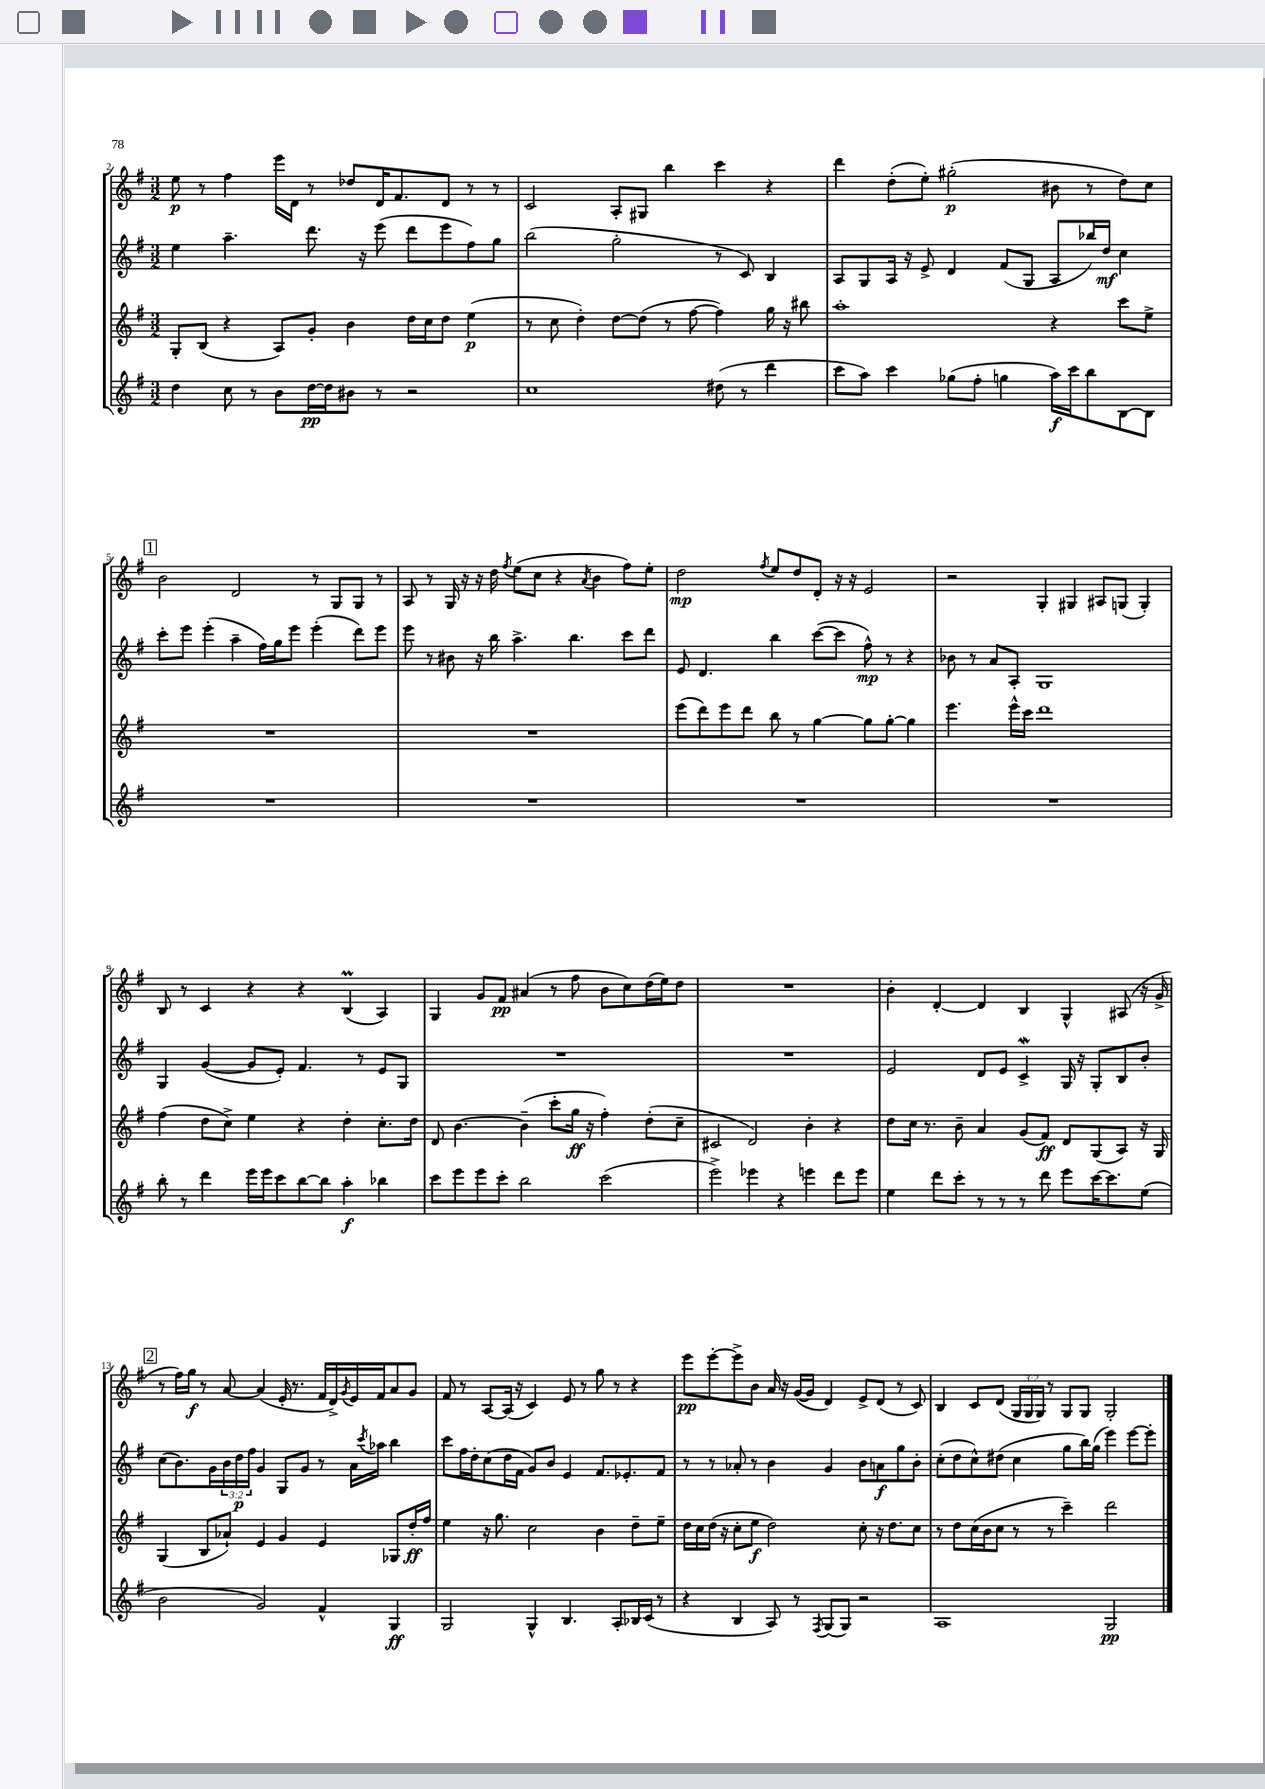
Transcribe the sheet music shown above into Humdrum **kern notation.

**kern	**dynam	**kern	**dynam	**kern	**dynam	**kern	**dynam
*part4	*part4	*part3	*part3	*part2	*part2	*part1	*part1
*staff4	*staff4	*staff3	*staff3	*staff2	*staff2	*staff1	*staff1
*clefG2	*	*clefG2	*	*clefG2	*	*clefG2	*
*k[f#]	*	*k[f#]	*	*k[f#]	*	*k[f#]	*
*M3/2	*	*M3/2	*	*M3/2	*	*M3/2	*
=2	=2	=2	=2	=2	=2	=2	=2
4dd\	.	8G'/L	.	4ee\	.	8ee\	p
.	.	(8B/J	.	.	.	8r	.
8cc\	.	4r	.	4.aa~\	.	4ff#\	.
8r	.	.	.	.	.	.	.
8b\L	.	8A/L)	.	.	.	16eee\LL	.
.	.	.	.	.	.	16d\JJ	.
[16dd\L	pp	8g'/J	.	8.ddd\	.	8r	.
16dd\J]	.	.	.	.	.	.	.
8b#X\J	.	4b\	.	.	.	8dd-X/L	.
.	.	.	.	16r	.	.	.
8r	.	.	.	(8eee\	.	16d/K	.
.	.	.	.	.	.	8.f#/	.
2r	.	16dd\LL	.	8ddd\L	.	.	.
.	.	16cc\J	.	.	.	.	.
.	.	8dd\J	.	8eee\	.	8d/J	.
.	.	(4ee\	p	8ff#\)	.	8r	.
.	.	.	.	8gg\J	.	8r	.
=3	=3	=3	=3	=3	=3	=3	=3
1cc	.	8r	.	(2bb\	.	2c/	.
.	.	8cc\	.	.	.	.	.
.	.	4dd'\)	.	.	.	.	.
.	.	[8dd\L	.	2gg'\	.	8A'/L	.
.	.	(8dd\J]	.	.	.	8G#X/J	.
.	.	8r	.	.	.	4bb\	.
.	.	[8ff#\	.	.	.	.	.
(8dd#X\	.	4ff#\])	.	8r	.	4ccc\	.
8r	.	.	.	8c/)	.	.	.
4ddd\	.	16gg\	.	4B/	.	4r	.
.	.	16r	.	.	.	.	.
.	.	8bb#X\	.	.	.	.	.
=4	=4	=4	=4	=4	=4	=4	=4
8ccc\L	.	1aa'	.	8A/L	.	4ddd\	.
8aa\J)	.	.	.	8G/	.	.	.
4ccc\	.	.	.	16A/Jk	.	(8dd'\L	.
.	.	.	.	16r	.	.	.
.	.	.	.	8e^/	.	8ee'\J)	.
(8gg-X\L	.	.	.	4d/	.	(2gg#X'\	p
8ff#'\J	.	.	.	.	.	.	.
4ggn\	.	.	.	(8f#/L	.	.	.
.	.	.	.	8G/J	.	.	.
16aa\LL)	f	4r	.	8A/L	.	8b#X\	.
16ccc\J	.	.	.	.	.	.	.
8bb\	.	.	.	16bb-X/L)	.	8r	.
.	.	.	.	16dd/JJ	mf	.	.
[8B\	.	8ccc\L	.	4cc\	.	8dd\L)	.
8B\J]	.	8ee^\J	.	.	.	8cc\J	.
!!LO:LB:g=z
!!LO:REH:place=s1:t=1
=5	=5	=5	=5	=5	=5	=5	=5
1.r	.	1.r	.	8ccc'\L	.	2b\	.
.	.	.	.	8eee\J	.	.	.
.	.	.	.	(4eee'\	.	.	.
.	.	.	.	4aa~\	.	2d/	.
.	.	.	.	16ff#\LL)	.	.	.
.	.	.	.	16gg\J	.	.	.
.	.	.	.	8eee\J	.	.	.
.	.	.	.	(4eee'\	.	8r	.
.	.	.	.	.	.	8G/L	.
.	.	.	.	8ddd\L)	.	8G/J	.
.	.	.	.	8eee\J	.	8r	.
=6	=6	=6	=6	=6	=6	=6	=6
1.r	.	1.r	.	8eee\	.	8A/	.
.	.	.	.	8r	.	8r	.
.	.	.	.	8b#X\	.	16G/	.
.	.	.	.	.	.	16r	.
.	.	.	.	16r	.	16r	.
.	.	.	.	16bb\	.	16dd\	.
.	.	.	.	.	.	8qff#/	.
.	.	.	.	4.aa^\	.	(8ee\L	.
.	.	.	.	.	.	8cc\J	.
.	.	.	.	.	.	4r	.
.	.	.	.	4.bb\	.	.	.
.	.	.	.	.	.	8qa/	.
.	.	.	.	.	.	4b\	.
.	.	.	.	8ccc\L	.	8ff#\L)	.
.	.	.	.	8ddd\J	.	8ee'\J	.
=7	=7	=7	=7	=7	=7	=7	=7
1.r	.	(8eee\L	.	8e/	.	2dd\	mp
.	.	8ddd\)	.	4.d/	.	.	.
.	.	8eee\	.	.	.	.	.
.	.	8ddd\J	.	.	.	.	.
.	.	.	.	.	.	8qff#/	.
.	.	8bb\	.	4bb\	.	8ee/L	.
.	.	8r	.	.	.	8dd/	.
.	.	[4gg\	.	([8ccc\L	.	8d'/J	.
.	.	.	.	8ccc\J]	.	16r	.
.	.	.	.	.	.	16r	.
.	.	8gg\L]	.	8ff#^^\)	mp	2e/	.
.	.	[8gg'\J	.	8r	.	.	.
.	.	4gg\]	.	4r	.	.	.
=8	=8	=8	=8	=8	=8	=8	=8
1.r	.	4.eee\	.	8b-X\	.	2r	.
.	.	.	.	8r	.	.	.
.	.	.	.	8a/L	.	.	.
.	.	16eee^^\LL	.	8A'/J	.	.	.
.	.	16ccc\JJ	.	.	.	.	.
.	.	1ddd	.	1G	.	4G'/	.
.	.	.	.	.	.	4G#X/	.
.	.	.	.	.	.	8A#X/L	.
.	.	.	.	.	.	(8Gn/J	.
.	.	.	.	.	.	4G'/)	.
!!LO:LB:g=z
=9	=9	=9	=9	=9	=9	=9	=9
8bb'\	.	(4ff#\	.	4G/	.	8B/	.
8r	.	.	.	.	.	8r	.
4ddd\	.	8dd\L	.	([4g/	.	4c/	.
.	.	8cc^\J)	.	.	.	.	.
16eee\LL	.	4ee\	.	8g/L]	.	4r	.
16eee\J	.	.	.	.	.	.	.
8ccc\	.	.	.	8e'/J)	.	.	.
[8bb\	.	4r	.	4.f#/	.	4r	.
8bb\J]	.	.	.	.	.	.	.
4aa'\	f	4dd'\	.	.	.	(4Bm/	.
.	.	.	.	8r	.	.	.
4bb-X\	.	8.cc'\L	.	8e/L	.	4A/)	.
.	.	.	.	8G/J	.	.	.
.	.	16dd\Jk	.	.	.	.	.
=10	=10	=10	=10	=10	=10	=10	=10
8ccc\L	.	8d/	.	1.r	.	4G/	.
8eee\	.	[4.b\	.	.	.	.	.
8eee\	.	.	.	.	.	8g/L	.
8ccc'\J	.	.	.	.	.	8f#/J	pp
2bb\	.	(4b~\]	.	.	.	(4a#X/	.
.	.	8ccc'\L	.	.	.	8r	.
.	.	16gg\Jk	ff	.	.	8ff#\	.
.	.	16r	.	.	.	.	.
(2ccc\	.	4ff#'\)	.	.	.	8b\L	.
.	.	.	.	.	.	8cc\)	.
.	.	(8dd'\L	.	.	.	(16dd\L	.
.	.	.	.	.	.	16ee\J)	.
.	.	8cc~\J	.	.	.	8dd\J	.
=11	=11	=11	=11	=11	=11	=11	=11
2eee^\)	.	2c#X/	.	1.r	.	1.r	.
4eee-X\	.	2d/)	.	.	.	.	.
4r	.	.	.	.	.	.	.
4eeen\	.	4b'\	.	.	.	.	.
8ddd\L	.	4r	.	.	.	.	.
8eee\J	.	.	.	.	.	.	.
=12	=12	=12	=12	=12	=12	=12	=12
4ee\	.	8dd\L	.	2e/	.	4b'\	.
.	.	16cc\Jk	.	.	.	.	.
.	.	8.r	.	.	.	.	.
8ddd\L	.	.	.	.	.	[4d'/	.
8ccc'\J	.	8b~\	.	.	.	.	.
8r	.	4a/	.	8d/L	.	4d/]	.
8r	.	.	.	8e/J	.	.	.
8r	.	(8g/L	.	4cw^/	.	4B/	.
8ddd\	.	8f#/J)	ff	.	.	.	.
8eee\L	.	8d/L	.	16G/	.	4G^^/	.
.	.	.	.	16r	.	.	.
[16ccc\K	.	(8G/	.	8G'/L	.	.	.
8.ccc\]	.	.	.	.	.	.	.
.	.	8A/J)	.	8B/	.	(8A#X/	.
(8ee\J	.	16r	.	8b'/J	.	16r	.
.	.	16G/	.	.	.	16g^/	.
!!LO:LB:g=z
!!LO:REH:place=s1:t=2
=13	=13	=13	=13	=13	=13	=13	=13
2b\	.	(4G/	.	(8cc\L	.	8r	.
.	.	.	.	8.b\)	.	16ff#\LL)	.
.	.	.	.	.	.	16gg\JJ	f
.	.	8B/L	.	.	.	8r	.
.	.	.	.	16g\L	.	.	.
.	.	8a-X`/J)	.	24b\	.	[8a/	.
.	.	.	.	24dd\	p	.	.
.	.	.	.	24ff#\JJ	.	.	.
2g/)	.	4e/	.	4g/	.	(4a/]	.
.	.	4g/	.	8G/L	.	16e'/	.
.	.	.	.	.	.	8.r	.
.	.	.	.	8g/J	.	.	.
4f#^^/	.	4e/	.	8r	.	16f#/LL	.
.	.	.	.	.	.	16d^/)	.
.	.	.	.	.	.	8qg/	.
.	.	.	.	16a\LL	.	16e/	.
.	.	.	.	8qccc/	.	.	.
.	.	.	.	16aa-X\JJ	.	16f#/J	.
4G/	ff	8G-X/L	.	4bb\	.	8a/	.
.	.	16dd'/L	ff	.	.	8g/J	.
.	.	16ff#/JJ	.	.	.	.	.
=14	=14	=14	=14	=14	=14	=14	=14
2G/	.	4ee\	.	8ccc\L	.	8f#/	.
.	.	.	.	16ff#\L	.	8r	.
.	.	.	.	16dd'\J	.	.	.
.	.	16r	.	(8cc\	.	[8A/L	.
.	.	8.gg\	.	.	.	.	.
.	.	.	.	16dd\L	.	(16A/Jk]	.
.	.	.	.	16f#\JJ	.	16r	.
4G^^/	.	2cc\	.	8g/L)	.	4c/)	.
.	.	.	.	8b/J	.	.	.
4.B/	.	.	.	4e/	.	8e/	.
.	.	.	.	.	.	8r	.
.	.	4b\	.	8.f#/L	.	8gg\	.
8A'/L	.	.	.	.	.	8r	.
.	.	.	.	8.e-X'/	.	.	.
16B-X/L	.	8dd~\L	.	.	.	4r	.
(16c/JJ	.	.	.	.	.	.	.
8r	.	8ee~\J	.	8f#/J	.	.	.
=15	=15	=15	=15	=15	=15	=15	=15
4r	.	16dd\LL	.	8r	.	8eee\L	pp
.	.	16cc\	.	.	.	.	.
.	.	(16dd\JJ	.	8r	.	[8eee'\	.
.	.	16r	.	.	.	.	.
4B/	.	8cc'\L	.	8a-X'/	.	8eee^\]	.
.	.	8ee\J	f	8r	.	8b\J	.
8A/)	.	2dd\)	.	4b\	.	16a/	.
.	.	.	.	.	.	16r	.
8r	.	.	.	.	.	([16g/LL	.
.	.	.	.	.	.	16g/JJ]	.
8qF#/	.	.	.	.	.	.	.
(8G/L	.	.	.	4g/	.	4d/)	.
8G/J)	.	.	.	.	.	.	.
2r	.	8cc'\	.	8b\L	.	8e^/L	.
.	.	16r	.	8an\	f	(8d/J	.
.	.	8.dd\L	.	.	.	.	.
.	.	.	.	8gg\	.	8r	.
.	.	8cc\J	.	8b'\J	.	8c/)	.
=16	=16	=16	=16	=16	=16	=16	=16
1A	.	8r	.	(8cc'\L	.	4B/	.
.	.	8dd\L	.	8dd\	.	.	.
.	.	(16cc\L	.	8cc^^\)	.	8c/L	.
.	.	16b\J	.	.	.	.	.
.	.	8cc\J	.	(8dd#X\J	.	(8d/J	.
.	.	8r	.	4cc\	.	24G/LL	.
.	.	.	.	.	.	24G/	.
.	.	.	.	.	.	24G/JJ)	.
.	.	8r	.	.	.	8r	.
.	.	4ccc~\)	.	8gg\L	.	8G/L	.
.	.	.	.	16bb\L)	.	8G/J	.
.	.	.	.	(16gg\JJ	.	.	.
2G/	pp	2ddd\	.	4eee\)	.	2G'/	.
.	.	.	.	[8eee\L	.	.	.
.	.	.	.	8eee'\J]	.	.	.
==	==	==	==	==	==	==	==
*-	*-	*-	*-	*-	*-	*-	*-
